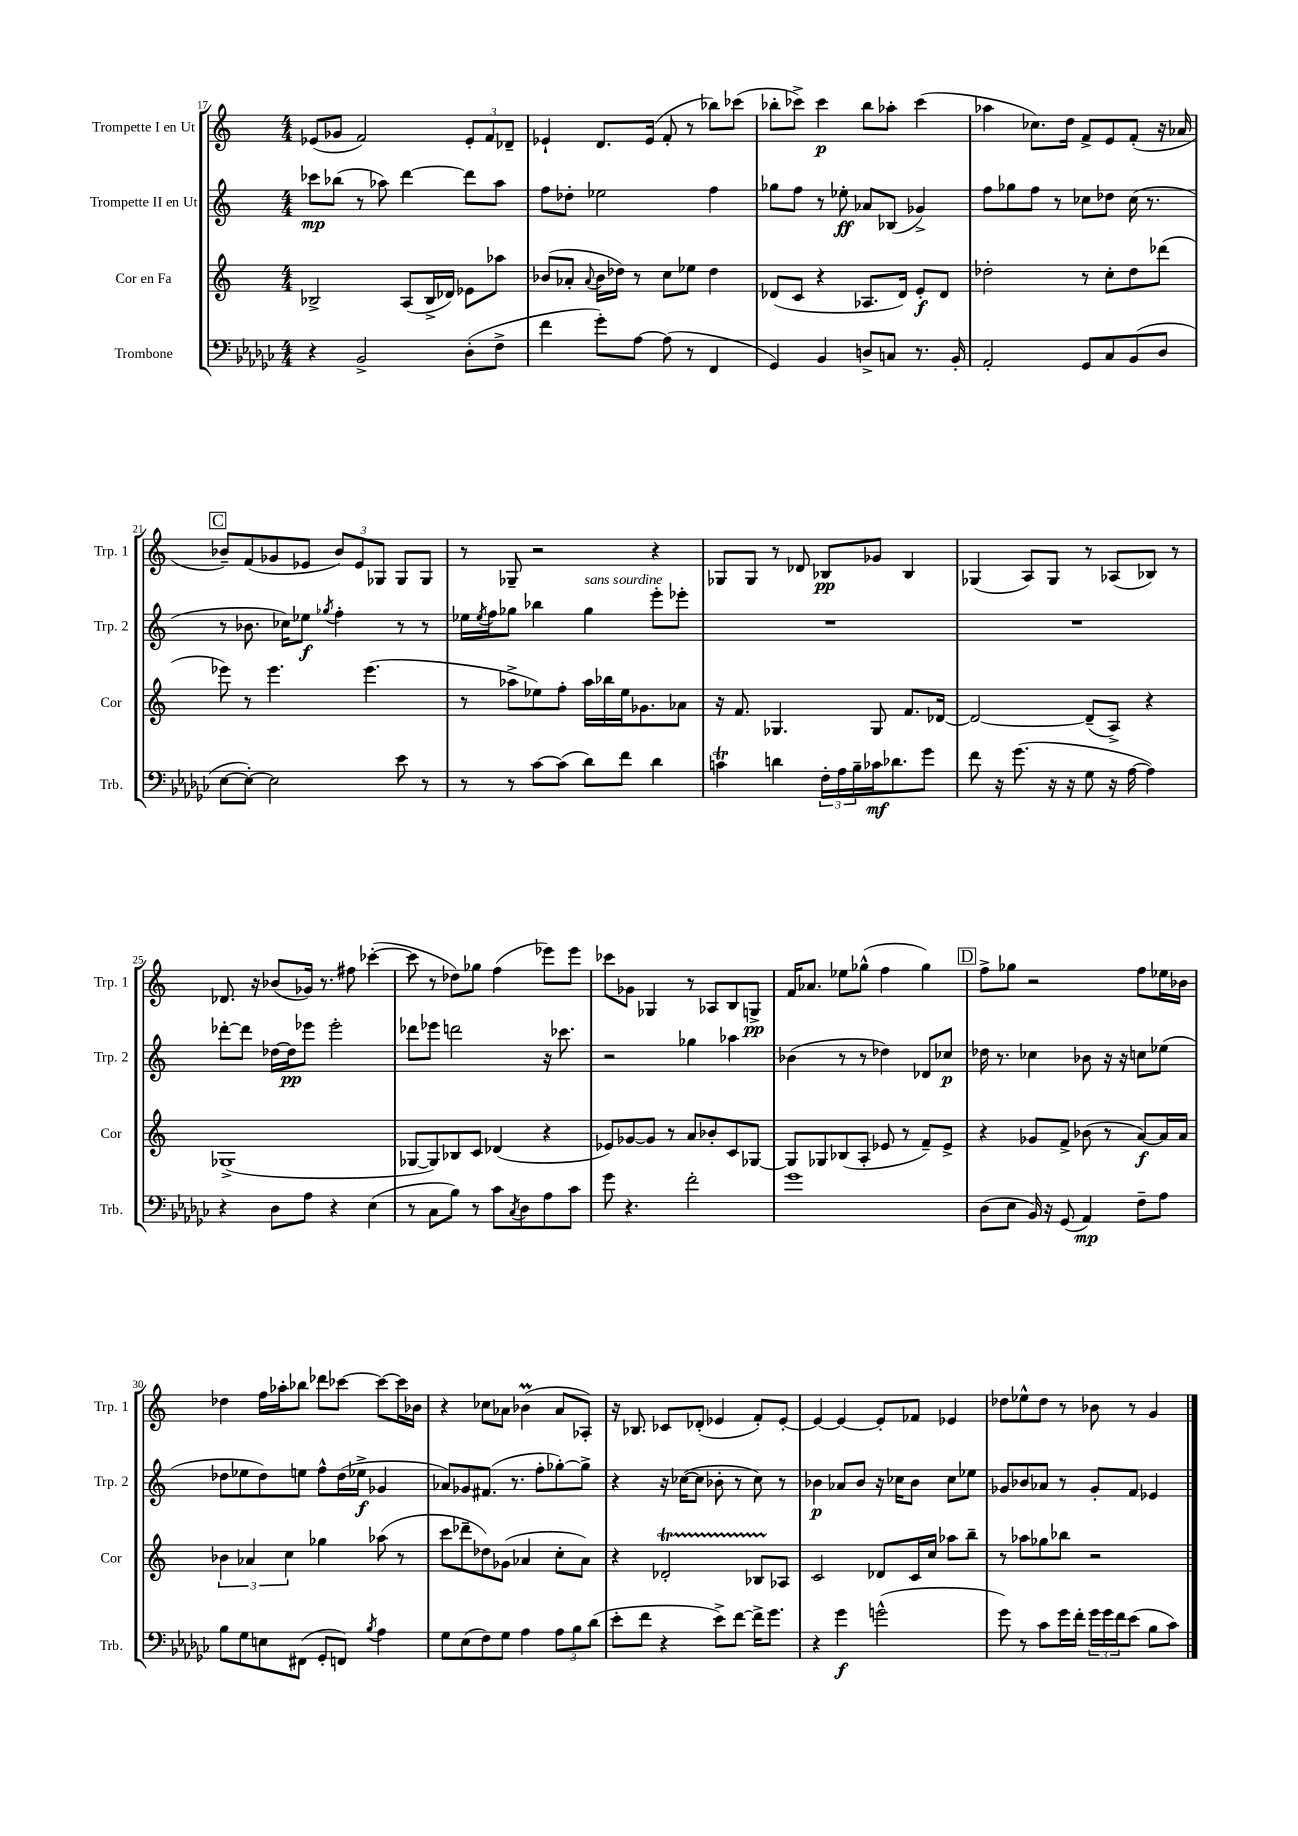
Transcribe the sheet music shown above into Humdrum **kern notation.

**kern	**dynam	**kern	**dynam	**kern	**dynam	**kern	**dynam
*part4	*part4	*part3	*part3	*part2	*part2	*part1	*part1
*staff4	*staff4	*staff3	*staff3	*staff2	*staff2	*staff1	*staff1
*I"Trombone	*	*I"Cor en Fa	*	*I"Trompette II en Ut	*	*I"Trompette I en Ut	*
*I'Trb.	*	*I'Cor	*	*I'Trp. 2	*	*I'Trp. 1	*
*clefF4	*	*clefG2	*	*clefG2	*	*clefG2	*
*k[b-e-a-d-g-c-]	*	*k[]	*	*k[]	*	*k[]	*
*M4/4	*	*M4/4	*	*M4/4	*	*M4/4	*
=17	=17	=17	=17	=17	=17	=17	=17
4r	.	2B-X^/	.	8ccc-X\L	mp	(8e-X/L	.
.	.	.	.	(8bb-X\J	.	8g-X/J	.
2BB-^/	.	.	.	8r	.	2f/)	.
.	.	.	.	8aa-X\)	.	.	.
.	.	(8A/L	.	[4ddd\	.	.	.
.	.	16B-^/L	.	.	.	.	.
.	.	16d-X/JJ)	.	.	.	.	.
(8D-'\L	.	8e-X\L	.	8ddd\L]	.	12e-'/L	.
.	.	.	.	.	.	12f/	.
8F^\J	.	8aa-X\J	.	8aa-\J	.	.	.
.	.	.	.	.	.	12d-X~/J	.
=18	=18	=18	=18	=18	=18	=18	=18
4f\	.	(8b-X/L	.	8ff\L	.	4e-X`/	.
.	.	8a-X'/J	.	8dd-X'\J	.	.	.
.	.	8qqa-/	.	.	.	.	.
8g-'\L)	.	16b-\LL	.	2ee-X\	.	8.d/L	.
.	.	16dd-X\JJ)	.	.	.	.	.
[8A-\J	.	8r	.	.	.	.	.
.	.	.	.	.	.	(16e-/Jk	.
(8A-\]	.	8cc\L	.	.	.	8f'/	.
8r	.	8ee-X\J	.	.	.	8r	.
4FF/	.	4dd-\	.	4ff\	.	8bb-X\L)	.
.	.	.	.	.	.	(8ccc-X\J	.
=19	=19	=19	=19	=19	=19	=19	=19
4GG-/)	.	(8d-X/L	.	8gg-X\L	.	8bb-X'\L	.
.	.	8c/J	.	8ff\J	.	8ccc-X^\J)	.
4BB-/	.	4r	.	8r	.	4ccc-\	p
.	.	.	.	8ee-X'\	ff	.	.
8Dn^/L	.	8.A-X/L	.	8a-X/L	.	8bb-\L	.
8Cn/J	.	.	.	(8B-X/J	.	8aa-X'\J	.
.	.	16d-/Jk)	.	.	.	.	.
8.r	.	8e'/L	f	4g-X^/)	.	(4ccc-\	.
.	.	8d-/J	.	.	.	.	.
16BB-'/	.	.	.	.	.	.	.
=20	=20	=20	=20	=20	=20	=20	=20
2AA-'/	.	2dd-X'\	.	8ff\L	.	4aa-X\	.
.	.	.	.	8gg-X\	.	.	.
.	.	.	.	8ff\J	.	8.cc-X\L)	.
.	.	.	.	8r	.	.	.
.	.	.	.	.	.	16dd\Jk	.
8GG-/L	.	8r	.	8cc-X\L	.	8f^/L	.
8C-/	.	8cc'\L	.	8dd-X\J	.	8e/	.
(8BB-/	.	8dd-\	.	(16cc-\	.	(8f'/J	.
.	.	.	.	8.r	.	.	.
8D-/J	.	(8ddd-X\J	.	.	.	16r	.
.	.	.	.	.	.	16a-X/	.
!!LO:LB:g=z
!!LO:REH:place=s1:t=C
=21	=21	=21	=21	=21	=21	=21	=21
[8E-\L	.	8eee-X\)	.	8r	.	8b-X~/L)	.
8E-'\J_)	.	8r	.	8.b-X\	.	(8f/	.
2E-\]	.	4.eee-\	.	.	.	8g-X/	.
.	.	.	.	16cc-X\KL)	.	.	.
.	.	.	.	8ee-X\J	f	8e-X/J	.
.	.	.	.	8qgg-X/	.	.	.
.	.	.	.	4ff'\	.	12b-/L)	.
.	.	.	.	.	.	12e-/	.
.	.	(4.eee-\	.	.	.	.	.
.	.	.	.	.	.	12G-X/J	.
8e-\	.	.	.	8r	.	8G-/L	.
8r	.	.	.	8r	.	8G-/J	.
=22	=22	=22	=22	=22	=22	=22	=22
8r	.	8r	.	16ee-X\LL	.	8r	.
.	.	.	.	8qee-/	.	.	.
.	.	.	.	16ff\J	.	.	.
8r	.	8aa-X^\L	.	8gg-X\J	.	8G-X~/	.
[8c-\L	.	8ee-X\)	.	4bb-X\	.	2r	.
(8c-\J]	.	8ff'\J	.	.	.	.	.
!	!	!	!	!LO:TX:a:i:t=sans sourdine	!	!	!
8d-\L)	.	16aa-\LL	.	4gg-\	.	.	.
.	.	16bb-X\	.	.	.	.	.
8f\J	.	16ee-\J	.	.	.	.	.
.	.	8.g-X\	.	.	.	.	.
4d-\	.	.	.	8eee'\L	.	4r	.
.	.	8a-X\J	.	8eee-X'\J	.	.	.
=23	=23	=23	=23	=23	=23	=23	=23
4cnt\	.	16r	.	1r	.	8G-X/L	.
.	.	8.f/	.	.	.	.	.
.	.	.	.	.	.	8G-/J	.
4dn\	.	4.G-X/	.	.	.	8r	.
.	.	.	.	.	.	8d-X/	.
24F'\LL	.	.	.	.	.	8B-X/L	pp
24A-\	.	.	.	.	.	.	.
24B-~\	.	.	.	.	.	.	.
16c-X\J	mf	8G-/	.	.	.	8g-X/J	.
8.d-X\	.	.	.	.	.	.	.
.	.	8.f/L	.	.	.	4B-/	.
8g-\J	.	.	.	.	.	.	.
.	.	[16d-X/Jk	.	.	.	.	.
=24	=24	=24	=24	=24	=24	=24	=24
8f\	.	2d-/_	.	1r	.	(4G-X/	.
16r	.	.	.	.	.	.	.
(8.g-\	.	.	.	.	.	.	.
.	.	.	.	.	.	8A/L)	.
16r	.	.	.	.	.	8G-/J	.
16r	.	.	.	.	.	.	.
8G-\	.	(8d-~/L]	.	.	.	8r	.
16r	.	8A^/J)	.	.	.	(8A-X/L	.
[16A-\	.	.	.	.	.	.	.
4A-\])	.	4r	.	.	.	8B-X/J)	.
.	.	.	.	.	.	8r	.
!!LO:LB:g=z
=25	=25	=25	=25	=25	=25	=25	=25
4r	.	(1G-X^	.	[8ddd-X'\L	.	8.d-X/	.
.	.	.	.	8ddd-\J]	.	.	.
.	.	.	.	.	.	16r	.
8D-\L	.	.	.	[16dd-X\LL	.	(8b-X/L	.
.	.	.	.	16dd-\J]	pp	.	.
8A-\J	.	.	.	8eee-X\J	.	16g-X/Jk)	.
.	.	.	.	.	.	8.r	.
4r	.	.	.	2eee-'\	.	.	.
.	.	.	.	.	.	8ff#X\	.
(4E-\	.	.	.	.	.	([4ccc-X'\	.
=26	=26	=26	=26	=26	=26	=26	=26
8r	.	[8G-X/L	.	8ddd-X\L	.	8ccc-\]	.
8C-\L	.	8G-/])	.	8eee-X\J	.	8r	.
8B-\J)	.	8B-X/	.	2dddn\	.	8dd-X\L)	.
8r	.	8c/J	.	.	.	8gg-X\J	.
8c-\L	.	(4d-X/	.	.	.	(4ff\	.
8qC-/	.	.	.	.	.	.	.
8D-\	.	.	.	.	.	.	.
8A-\	.	4r	.	16r	.	8eee-X\L)	.
.	.	.	.	8.ccc-X\	.	.	.
8c-\J	.	.	.	.	.	8eee-\J	.
=27	=27	=27	=27	=27	=27	=27	=27
8g-\	.	8e-X/L)	.	2r	.	8ccc-X\L	.
4.r	.	[8g-X/	.	.	.	8g-X\J	.
.	.	8g-/J]	.	.	.	4G-X/	.
.	.	8r	.	.	.	.	.
2f'\	.	8a/L	.	4gg-X\	.	8r	.
.	.	8b-X'/	.	.	.	8A-X/L	.
.	.	8c/	.	4aa-X\	.	8B/	.
.	.	[8G-X/J	.	.	.	8Gn^/J	pp
=28	=28	=28	=28	=28	=28	=28	=28
1g-	.	8G-/L]	.	(4b-X\	.	16f/KL	.
.	.	.	.	.	.	8.a-X/J	.
.	.	8G-X/	.	.	.	.	.
.	.	(8B-X/	.	8r	.	8ee-X\L	.
.	.	8A'/J	.	8r	.	(8gg-X^^\J	.
.	.	8e-X/	.	4dd-X\)	.	4ff\	.
.	.	8r	.	.	.	.	.
.	.	8f~/L)	.	8d-X/L	.	4gg-\)	.
.	.	8e-^/J	.	8cc-X/J	p	.	.
!!LO:REH:place=s1:t=D
=29	=29	=29	=29	=29	=29	=29	=29
(8D-\L	.	4r	.	16dd-X\	.	8ff^\L	.
.	.	.	.	8.r	.	.	.
8E-\J	.	.	.	.	.	8gg-X\J	.
16BB-/)	.	8g-X/L	.	4cc-X\	.	2r	.
16r	.	.	.	.	.	.	.
(8GG-/	.	8f^/J	.	.	.	.	.
4AA-/)	mp	(8b-X\	.	8b-X\	.	.	.
.	.	8r	.	16r	.	.	.
.	.	.	.	16r	.	.	.
8F~\L	.	[8a/L)	f	8ccn\L	.	8ff\L	.
8A-\J	.	16a/L]	.	(8ee-X\J	.	16ee-X\L	.
.	.	16a/JJ	.	.	.	16b-X\JJ	.
!!LO:LB:g=z
=30	=30	=30	=30	=30	=30	=30	=30
8B-\L	.	6b-X\	.	8dd-X\L	.	4dd-X\	.
8G-\	.	.	.	8ee-X\	.	.	.
.	.	6a-X/	.	.	.	.	.
8En\	.	.	.	8dd-\)	.	16ff\LL	.
.	.	.	.	.	.	16aa-X'\J	.
.	.	6cc\	.	.	.	.	.
(8FF#X\J	.	.	.	8een\J	.	8bb-X\J	.
8GG-'/L	.	4gg-X\	.	8ff^^\L	.	8ddd-X\L	.
8FFn/J)	.	.	.	(16dd-\L	.	[8ccc-X\J	.
.	.	.	.	16ee-X^\JJ	f	.	.
8qB-/	.	.	.	.	.	.	.
4A-\	.	(8aa-X\	.	4g-X/	.	8ccc-\L_	.
.	.	8r	.	.	.	16ccc-\L]	.
.	.	.	.	.	.	16b-X\JJ	.
=31	=31	=31	=31	=31	=31	=31	=31
8G-\L	.	8ccc\L	.	8a-X/L)	.	4r	.
(8E-\	.	8ddd-X~\	.	8g-X/	.	.	.
8F\)	.	8dd-X\)	.	(8.f#X/J	.	8cc-X\L	.
8G-\J	.	(8g-X\J	.	.	.	8a-X\J	.
.	.	.	.	8.r	.	.	.
4A-\	.	4a-X/	.	.	.	(4b-XM\	.
.	.	.	.	8ff'\L	.	.	.
12A-\L	.	8cc'\L	.	[8gg-X'\)	.	8a-/L	.
12B-\	.	.	.	.	.	.	.
.	.	8a-\J)	.	8gg-^\J]	.	8A-X'/J)	.
(12d-\J	.	.	.	.	.	.	.
=32	=32	=32	=32	=32	=32	=32	=32
8e-'\L	.	4r	.	4r	.	16r	.
.	.	.	.	.	.	8.B-X/	.
8f\J	.	.	.	.	.	.	.
4r	.	2d-XT'/	.	16r	.	8c-X/L	.
.	.	.	.	([16cc-X\KL	.	.	.
.	.	.	.	8cc-\J]	.	(8d-X'/J	.
8e-^\L)	.	.	.	8b-X'\	.	4e-X/	.
[8f\J	.	.	.	8r	.	.	.
16f^\KL]	.	8B-XTTT/L	.	8cc-\)	.	8f'/L)	.
8.g-\J	.	.	.	.	.	.	.
.	.	8A-X/J	.	8r	.	[8e-'/J	.
=33	=33	=33	=33	=33	=33	=33	=33
4r	.	2c/	.	4b-X\	p	4e-/_	.
4g-\	f	.	.	8a-X/L	.	4e-/_	.
.	.	.	.	8b-/J	.	.	.
(2gn^^\	.	8d-X/L	.	16r	.	8e-'/L]	.
.	.	.	.	16cc-X\KL	.	.	.
.	.	16c/L	.	8b-\J	.	8f-X/J	.
.	.	16cc/JJ	.	.	.	.	.
.	.	8aa-X\L	.	8cc-\L	.	4e-X/	.
.	.	8bb~\J	.	8ee-X\J	.	.	.
=34	=34	=34	=34	=34	=34	=34	=34
8g-\)	.	8r	.	8g-X/L	.	8dd-X\L	.
8r	.	8aa-X\L	.	8b-X/	.	8ee-X^^\	.
8c-\L	.	8gg-X\	.	8a-X/J	.	8dd-\J	.
16g-\L	.	8bb-X\J	.	8r	.	8r	.
16f'\JJ	.	.	.	.	.	.	.
24g-\LL	.	2r	.	8g-'/L	.	8b-X\	.
24g-\	.	.	.	.	.	.	.
24f\J	.	.	.	.	.	.	.
(8e-\J	.	.	.	8f/J	.	8r	.
8B-\L	.	.	.	4e-X/	.	4g/	.
8c-\J)	.	.	.	.	.	.	.
==	==	==	==	==	==	==	==
*-	*-	*-	*-	*-	*-	*-	*-
